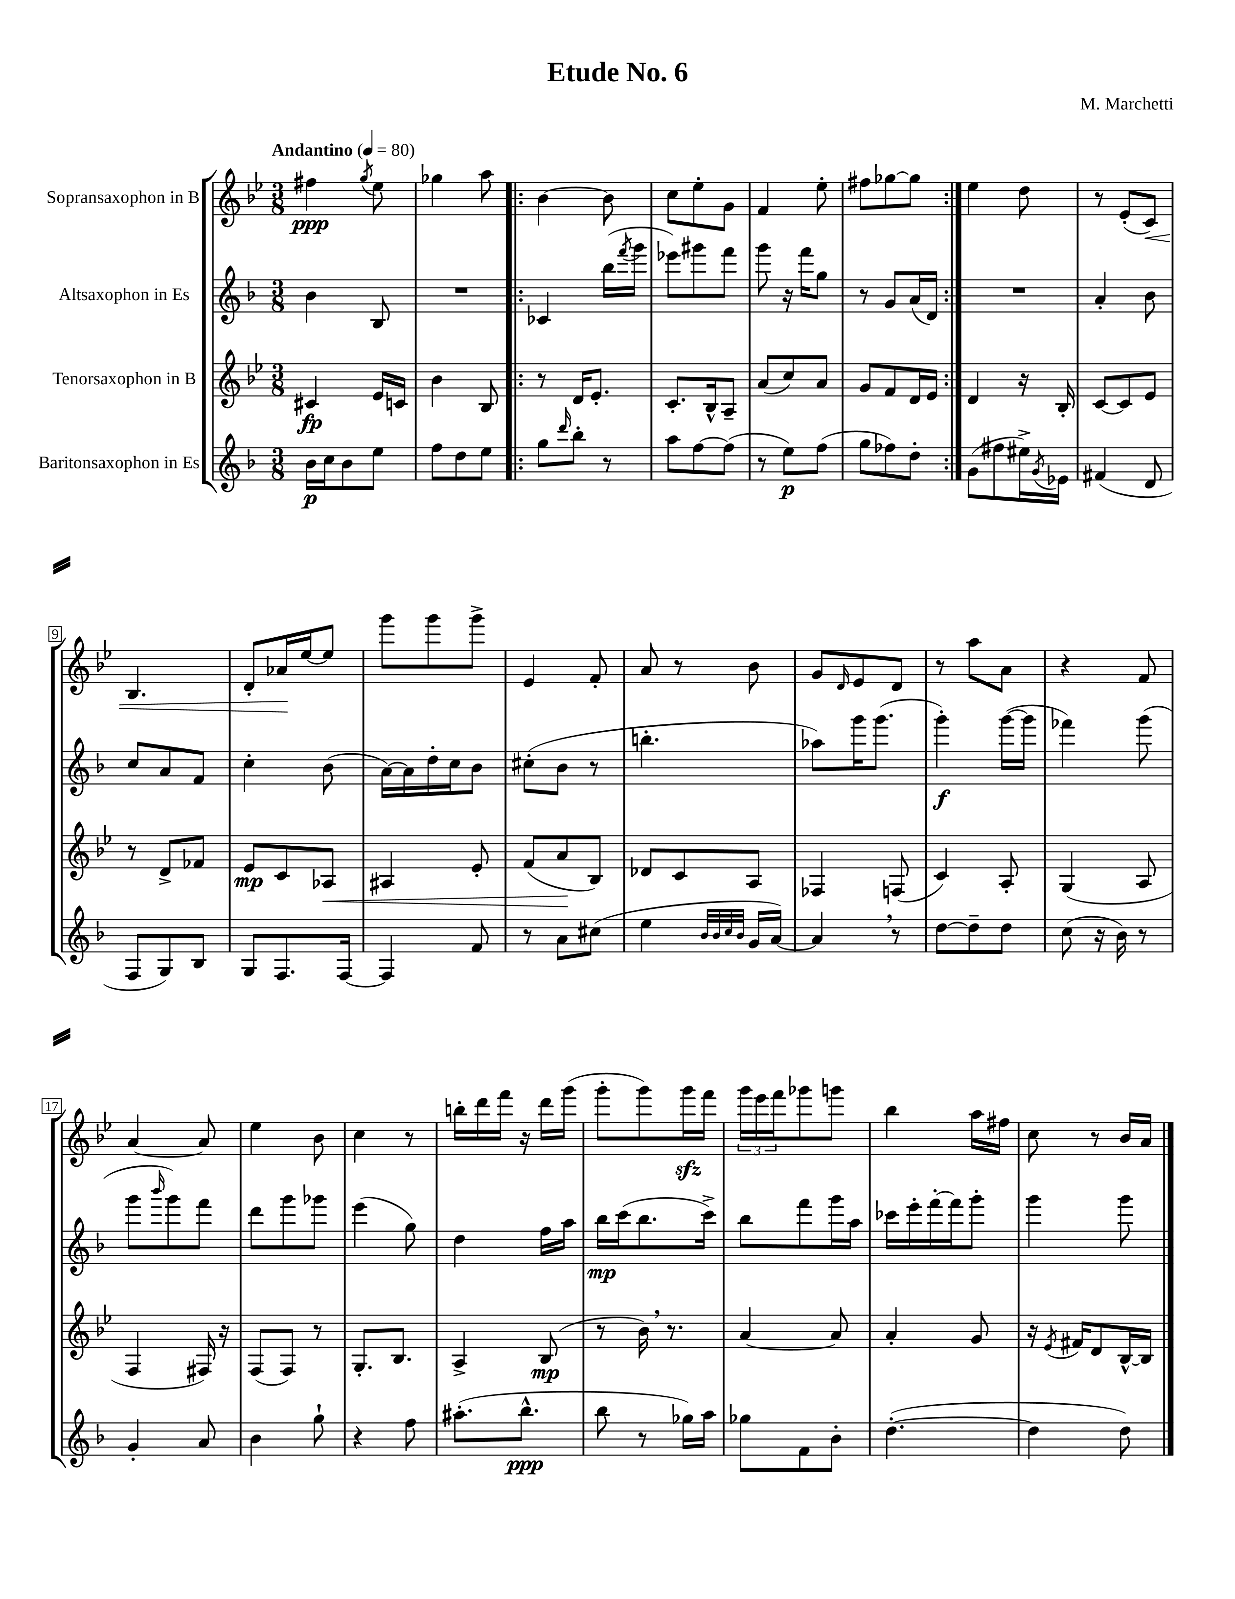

**kern	**dynam	**kern	**dynam	**kern	**dynam	**kern	**dynam
*part4	*part4	*part3	*part3	*part2	*part2	*part1	*part1
*staff4	*staff4	*staff3	*staff3	*staff2	*staff2	*staff1	*staff1
*I"Baritonsaxophon in Es	*	*I"Tenorsaxophon in B	*	*I"Altsaxophon in Es	*	*I"Sopransaxophon in B	*
*clefG2	*	*clefG2	*	*clefG2	*	*clefG2	*
*k[b-]	*	*k[b-e-]	*	*k[b-]	*	*k[b-e-]	*
*M3/8	*	*M3/8	*	*M3/8	*	*M3/8	*
*MM80	*	*MM80	*	*MM80	*	*MM80	*
=1	=1	=1	=1	=1	=1	=1	=1
!	!	!	!	!	!	!LO:TX:a:B:t=Andantino	!
16b-\LL	p	4c#X/	fp	4b-\	.	4ff#X\	ppp
16cc\J	.	.	.	.	.	.	.
8b-\	.	.	.	.	.	.	.
.	.	.	.	.	.	8qgg/	.
8ee\J	.	16e-/LL	.	8B-/	.	8ee-\	.
.	.	16cn/JJ	.	.	.	.	.
=2	=2	=2	=2	=2	=2	=2	=2
8ff\L	.	4b-\	.	4.r	.	4gg-X\	.
8dd\	.	.	.	.	.	.	.
8ee\J	.	8B-/	.	.	.	8aa\	.
=3!|:	=3!|:	=3!|:	=3!|:	=3!|:	=3!|:	=3!|:	=3!|:
8gg\L	.	8r	.	4c-X/	.	[4b-\	.
16qqddd/	.	.	.	.	.	.	.
8bb-'\J	.	16d/KL	.	.	.	.	.
.	.	8.e-'/J	.	.	.	.	.
8r	.	.	.	(16bb-\LL	.	8b-\]	.
.	.	.	.	8qfff/	.	.	.
.	.	.	.	16ggg\JJ	.	.	.
=4	=4	=4	=4	=4	=4	=4	=4
8aa\L	.	8.c'/L	.	8eee-X\L)	.	8cc\L	.
[8ff\	.	.	.	8ggg#X\	.	8ee-'\	.
.	.	16B-^^/k	.	.	.	.	.
(8ff\J]	.	8A~/J	.	8fff\J	.	8g\J	.
=5	=5	=5	=5	=5	=5	=5	=5
8r	.	(8a/L	.	8ggg\	.	4f/	.
8ee\L)	p	8cc/)	.	16r	.	.	.
.	.	.	.	16fff\KL	.	.	.
(8ff\J	.	8a/J	.	8gg\J	.	8ee-'\	.
=6	=6	=6	=6	=6	=6	=6	=6
8gg\L	.	8g/L	.	8r	.	8ff#X\L	.
8ff-X\)	.	8f/	.	8g/L	.	[8gg-X\	.
8dd'\J	.	16d/L	.	(16a/L	.	8gg-\J]	.
.	.	16e-/JJ	.	16d/JJ)	.	.	.
=7:|!	=7:|!	=7:|!	=7:|!	=7:|!	=7:|!	=7:|!	=7:|!
(8g\L	.	4d/	.	4.r	.	4ee-\	.
8ff#X\	.	.	.	.	.	.	.
16ee#X^\L)	.	16r	.	.	.	8dd\	.
8qg/	.	.	.	.	.	.	.
16e-X\JJ	.	16B-'/	.	.	.	.	.
=8	=8	=8	=8	=8	=8	=8	=8
(4f#X/	.	[8c/L	.	4a'/	.	8r	.
.	.	8c/]	.	.	.	(8e-'/L	.
!	!	!	!	!	!	!	!LO:HP:b
8d/	.	8e-/J	.	8b-\	.	8c/J)	<
!!LO:LB:g=z
=9	=9	=9	=9	=9	=9	=9	=9
8F/L	.	8r	.	8cc/L	.	4.B-/	.
8G/)	.	8d^/L	.	8a/	.	.	.
8B-/J	.	8f-X/J	.	8f/J	.	.	.
=10	=10	=10	=10	=10	=10	=10	=10
8G/L	.	8e-/L	mp	4cc'\	.	8d'/L	.
8.F/	.	8c/	.	.	.	16a-X/L	.
.	.	.	.	.	.	[16ee-/J	[
!	!	!	!LO:HP:b	!	!	!	!
.	.	8A-X/J	<	(8b-\	.	8ee-/J]	.
[16F/Jk	.	.	.	.	.	.	.
=11	=11	=11	=11	=11	=11	=11	=11
4F/]	.	4A#X/	.	[16a\LL)	.	8ggg\L	.
.	.	.	.	16a\]	.	.	.
.	.	.	.	16dd'\	.	8ggg\	.
.	.	.	.	16cc\J	.	.	.
8f/	.	8e-'/	.	8b-\J	.	8ggg^\J	.
=12	=12	=12	=12	=12	=12	=12	=12
8r	.	(8f/L	.	(8cc#X'\L	.	4e-/	.
8a\L	.	8a/	.	8b-\J	.	.	.
(8cc#X\J	.	8B-/J)	[	8r	.	8f'/	.
=13	=13	=13	=13	=13	=13	=13	=13
4ee\	.	8d-X/L	.	4.bbn'\	.	8a/	.
.	.	8c/	.	.	.	8r	.
32qqb-/LLL	.	.	.	.	.	.	.
32qqb-/	.	.	.	.	.	.	.
32qqcc/	.	.	.	.	.	.	.
32qqb-/JJJ	.	.	.	.	.	.	.
16g/LL	.	8A/J	.	.	.	8b-\	.
[16a/JJ)	.	.	.	.	.	.	.
=14	=14	=14	=14	=14	=14	=14	=14
4a,/]	.	4F-X/	.	8aa-X\L)	.	8g/L	.
.	.	.	.	.	.	16qqd/	.
.	.	.	.	16ggg\K	.	8e-/	.
.	.	.	.	(8.ggg\J	.	.	.
8r	.	(8Fn/	.	.	.	8d/J	.
=15	=15	=15	=15	=15	=15	=15	=15
[8dd\L	.	4c/)	.	4ggg'\)	f	8r	.
8dd~\]	.	.	.	.	.	8aa\L	.
8dd\J	.	8A'/	.	([16ggg\LL	.	8a\J	.
.	.	.	.	16ggg\JJ]	.	.	.
=16	=16	=16	=16	=16	=16	=16	=16
(8cc\	.	(4G/	.	4fff-X\)	.	4r	.
16r	.	.	.	.	.	.	.
16b-\)	.	.	.	.	.	.	.
8r	.	8A/	.	(8ggg\	.	8f/	.
!!LO:LB:g=z
=17	=17	=17	=17	=17	=17	=17	=17
4g'/	.	4F/	.	8ggg\L	.	[4a/	.
.	.	.	.	16qqbbb-/	.	.	.
.	.	.	.	8ggg\)	.	.	.
8a/	.	16F#X/)	.	8fff\J	.	8a/]	.
.	.	16r	.	.	.	.	.
=18	=18	=18	=18	=18	=18	=18	=18
4b-\	.	(8F/L	.	8ddd\L	.	4ee-\	.
.	.	8F/J)	.	8ggg\	.	.	.
8gg`\	.	8r	.	8ggg-X\J	.	8b-\	.
=19	=19	=19	=19	=19	=19	=19	=19
4r	.	8.G'/L	.	(4eee\	.	4cc\	.
.	.	8.B-/J	.	.	.	.	.
8ff\	.	.	.	8gg\)	.	8r	.
=20	=20	=20	=20	=20	=20	=20	=20
(8.aa#X'\L	.	4A^/	.	4dd\	.	16bbn'\LL	.
.	.	.	.	.	.	16ddd\	.
.	.	.	.	.	.	16fff\JJ	.
8.bb-^^\J	ppp	.	.	.	.	16r	.
.	.	(8B-/	mp	16ff\LL	.	16ddd\LL	.
.	.	.	.	16aa\JJ	.	(16ggg\JJ	.
=21	=21	=21	=21	=21	=21	=21	=21
8bb-\	.	8r	.	16bb-\LL	mp	8ggg'\L	.
.	.	.	.	(16ccc\J	.	.	.
8r	.	16b-,\)	.	8.bb-\	.	8ggg\)	.
.	.	8.r	.	.	.	.	.
16gg-X\LL)	.	.	.	.	.	16gggzz\L	.
16aa\JJ	.	.	.	16ccc^\Jk)	.	16fff\JJ	.
=22	=22	=22	=22	=22	=22	=22	=22
8gg-X\L	.	[4a/	.	8bb-\L	.	24ggg\LL	.
.	.	.	.	.	.	24eee-\	.
.	.	.	.	.	.	24fff\J	.
8f\	.	.	.	8fff\	.	8ggg-X\	.
8b-'\J	.	8a/]	.	16ggg\L	.	8gggn\J	.
.	.	.	.	16aa\JJ	.	.	.
=23	=23	=23	=23	=23	=23	=23	=23
([4.dd'\	.	4a'/	.	16ccc-X\LL	.	4bb-\	.
.	.	.	.	16eee'\	.	.	.
.	.	.	.	[16fff'\	.	.	.
.	.	.	.	16fff\J]	.	.	.
.	.	8g/	.	8ggg'\J	.	16aa\LL	.
.	.	.	.	.	.	16ff#X\JJ	.
=24	=24	=24	=24	=24	=24	=24	=24
4dd\]	.	16r	.	4ggg\	.	8cc\	.
.	.	8qe-/	.	.	.	.	.
.	.	16f#X/KL	.	.	.	.	.
.	.	8d/	.	.	.	8r	.
8dd\)	.	[16B-^^/L	.	8ggg\	.	16b-/LL	.
.	.	16B-/JJ]	.	.	.	16a/JJ	.
==	==	==	==	==	==	==	==
*-	*-	*-	*-	*-	*-	*-	*-
